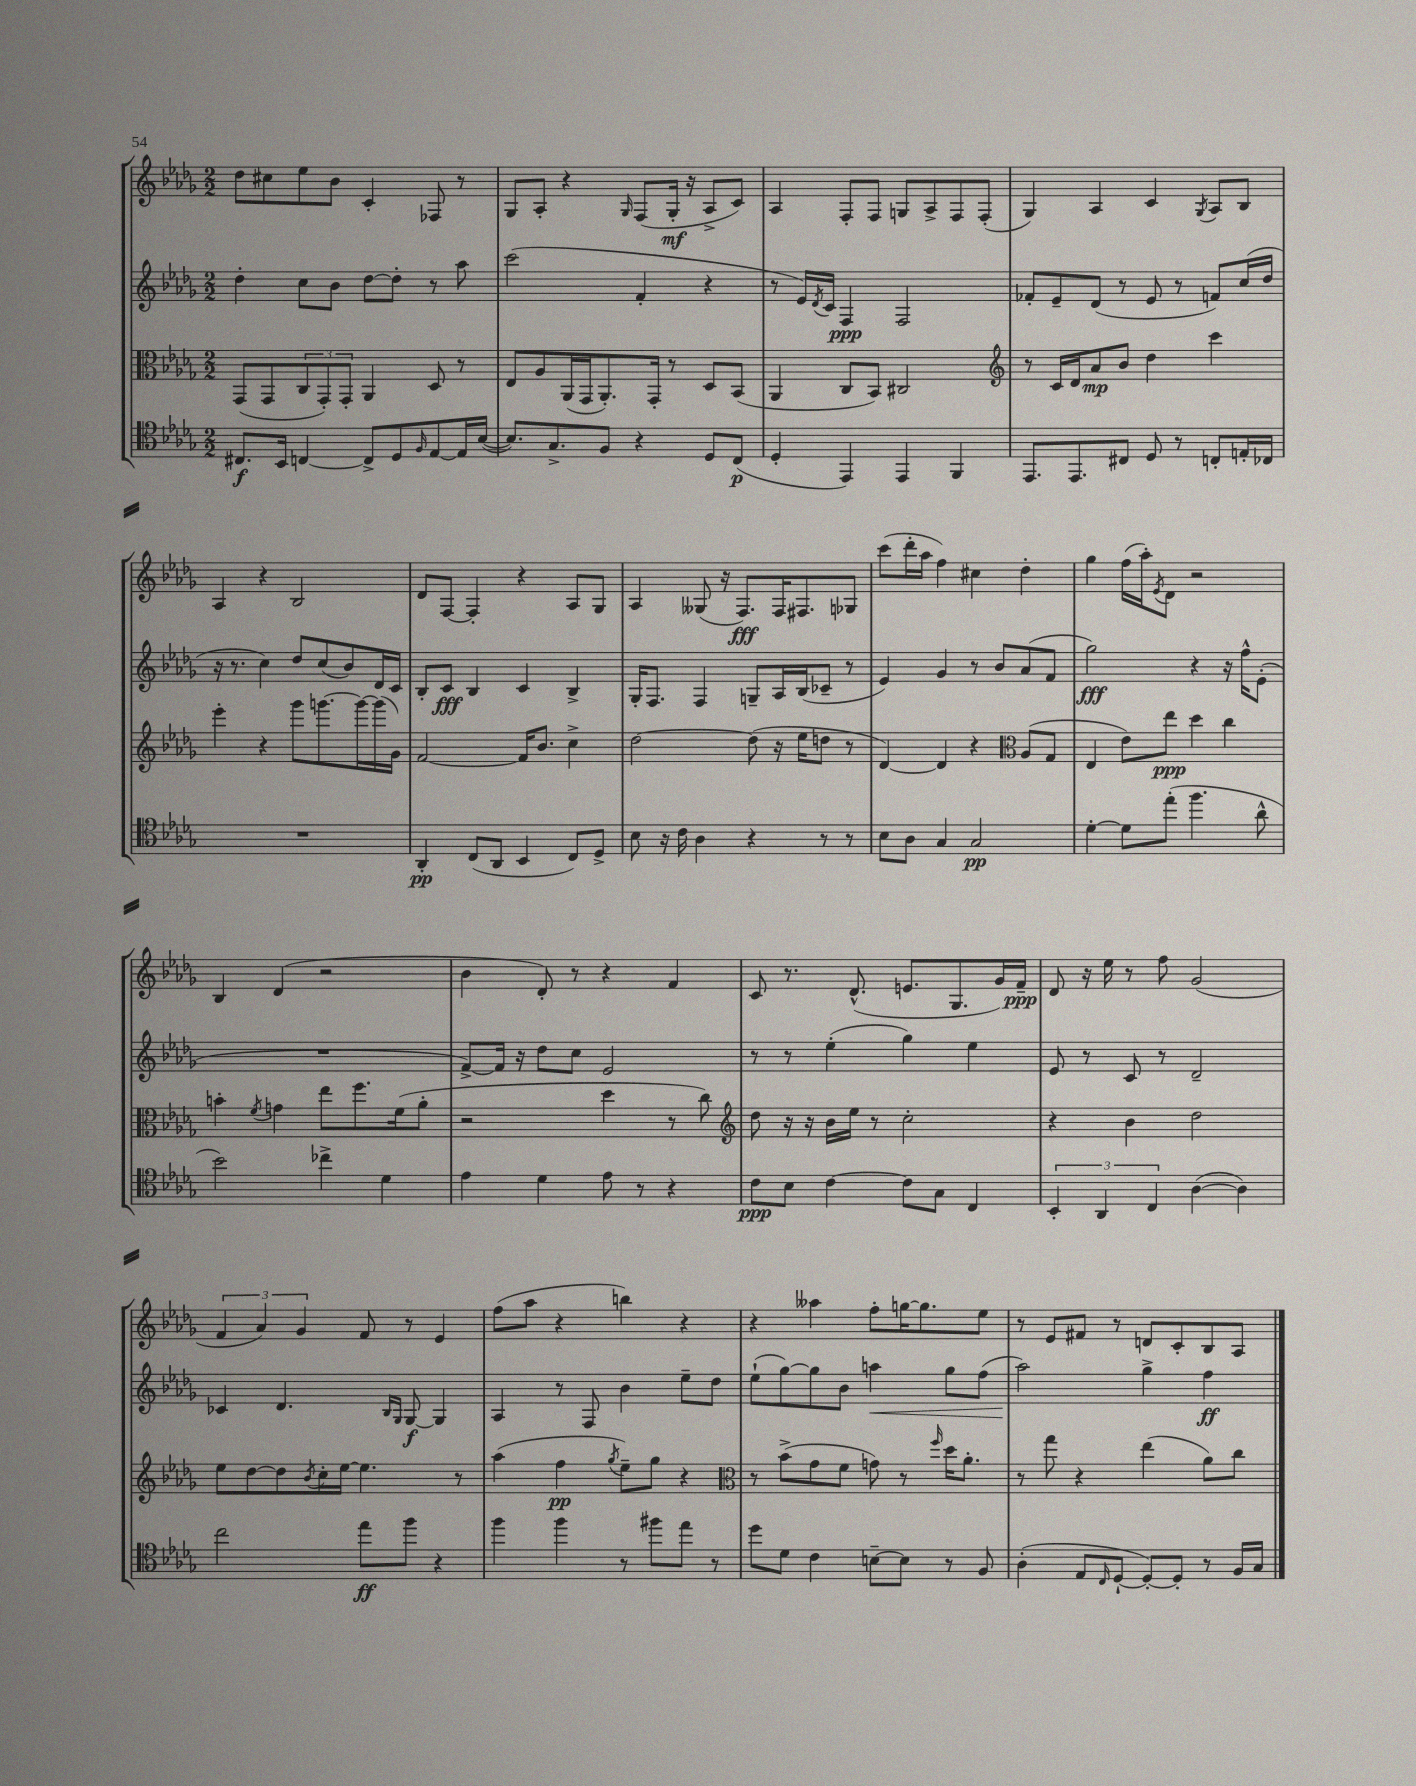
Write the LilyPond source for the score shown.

<<
\new StaffGroup <<
\new Staff = "s0" {
    \clef treble \key des \major \numericTimeSignature \time 2/2
    des''8 cis''8 ees''8 bes'8 c'4-. fes8 r8 |
    ges8 aes8-. r4 \grace { ges16 } f8( ges16-.\mf r16 aes8-> c'8) |
    aes4 f8-. f8 g8 aes8-> f8 f8-.( |
    ges4) aes4 c'4 \acciaccatura { ges8 } aes8 bes8 |
    aes4 r4 bes2 |
    des'8 f8~ f4-. r4 aes8 ges8 |
    aes4 geses8( r16 f8.\fff) f16 fis8. ges8 |
    c'''8( des'''16-. aes''16 f''4) cis''4 des''4-. |
    ges''4 f''16( aes''16-.) \acciaccatura { ees'8 } des'8 r2 |
    bes4 des'4( r2 |
    bes'4 des'8-.) r8 r4 f'4 |
    c'8 r8. des'8.-^( e'8. ges8. ges'16) f'16--\ppp |
    des'8 r16 ees''16 r8 f''8 ges'2( |
    \tuplet 3/2 { f'4 aes'4) ges'4 } f'8 r8 ees'4 |
    f''8( aes''8 r4 b''4) r4 |
    r4 aeses''4 f''8-. g''16~ g''8. ees''8 |
    r8 ees'8 fis'8 r8 d'8 c'8-. bes8 aes8 \bar "|." |
}
\new Staff = "s1" {
    \clef treble \key des \major \numericTimeSignature \time 2/2
    des''4-. c''8 bes'8 des''8~ des''8-. r8 aes''8 |
    c'''2( f'4-. r4 |
    r8 ees'16) \acciaccatura { des'8 } c'16 f4\ppp f2 |
    fes'8-. ees'8-- des'8( r8 ees'8 r8 f'8) c''16( des''16 |
    r16 r8. c''4) des''8 c''8( bes'8) des'16 c'16 |
    bes8-. c'8\fff bes4 c'4 bes4-> |
    ges16-. f8. f4 g8-- aes16 bes16( ces'8-- r8 |
    ees'4) ges'4 r8 bes'8 aes'8( f'8 |
    ges''2\fff) r4 r16 f''16-^ ees'8-.( |
    R1 |
    f'8~->) f'16 r16 des''8 c''8 ees'2 |
    r8 r8 ees''4-.( ges''4) ees''4 |
    ees'8 r8 c'8 r8 des'2-- |
    ces'4 des'4. \grace { bes16 ges16 } ges8~\f ges4 |
    aes4 r8 f8 bes'4 ees''8-- des''8 |
    ees''8-!( ges''8~) ges''8 bes'8 a''4\< ges''8 f''8( |
    aes''2\!) ges''4-> f''4\ff \bar "|." |
}
\new Staff = "s2" {
    \clef alto \key des \major \numericTimeSignature \time 2/2
    ges,8( ges,8 \tuplet 3/2 { c8 ges,8-.) ges,8-. } aes,4 des8 r8 |
    ees8 aes8 aes,16( ges,16 aes,8.-.) ges,16-. r8 des8 bes,8( |
    aes,4 c8 bes,8) cis2 |
    \clef treble r8 c'16 des'16 aes'8\mp bes'8 des''4 c'''4 |
    ees'''4-. r4 ges'''8 g'''8.~ g'''16~ g'''16( ges'16) |
    f'2~ f'16 bes'8. c''4-> |
    des''2~ des''8( r16 ees''16 d''8 r8 |
    des'4~) des'4 r4 \clef alto aes8( ges8 |
    ees4 ees'8) ees''8\ppp des''4 c''4 |
    b'4-. \acciaccatura { f'8 } g'4 ees''8 f''8. f'16( aes'8-. |
    r2 des''4 r8 c''8) |
    \clef treble des''8 r16 r16 bes'16 ees''16 r8 c''2-. |
    r4 bes'4 des''2 |
    ees''8 des''8~ des''8 \acciaccatura { bes'8 } c''16-. ees''16~ ees''4. r8 |
    aes''4( f''4\pp \acciaccatura { ges''8 } ees''8--) ges''8 r4 |
    \clef alto r8 bes'8->( ges'8 f'8 g'8) r8 \grace { f''16 } des''16 aes'8.-. |
    r8 ges''8 r4 ees''4( aes'8) c''8 \bar "|." |
}
\new Staff = "s3" {
    \clef tenor \key des \major \numericTimeSignature \time 2/2
    cis8.\f bes,16 c4~ c8-> des8 \grace { f16 } ees8~ ees16 bes16~( |
    bes8.) ges8.-> f8 r4 des8 c8\p( |
    des4-. ees,4) ees,4 f,4 |
    ees,8. ees,8. cis8 des8 r8 c8-. e16-. ces16 |
    R1 |
    aes,4-.\pp c8( aes,8 bes,4 c8) des8-> |
    bes8 r16 c'16 aes4 r4 r8 r8 |
    bes8 aes8 ges4 ges2\pp |
    des'4~-. des'8 ees''8-.( f''4. aes'8-^ |
    bes'2) ces''4-> des'4 |
    ees'4 des'4 ees'8 r8 r4 |
    c'8\ppp bes8 c'4~ c'8 ges8 c4 |
    \tuplet 3/2 { bes,4-. aes,4 c4 } aes4~( aes4) |
    c''2 ees''8\ff f''8 r4 |
    f''4 f''4 r8 fis''8 ees''8 r8 |
    des''8 des'8 c'4 b8~-- b8 r8 f8 |
    aes4-.( ees8 \grace { c16 } des8~-! des8~-.) des8-. r8 f16 ges16 \bar "|." |
}
>>
>>
\layout { \context { \Score \remove "Bar_number_engraver" } }
